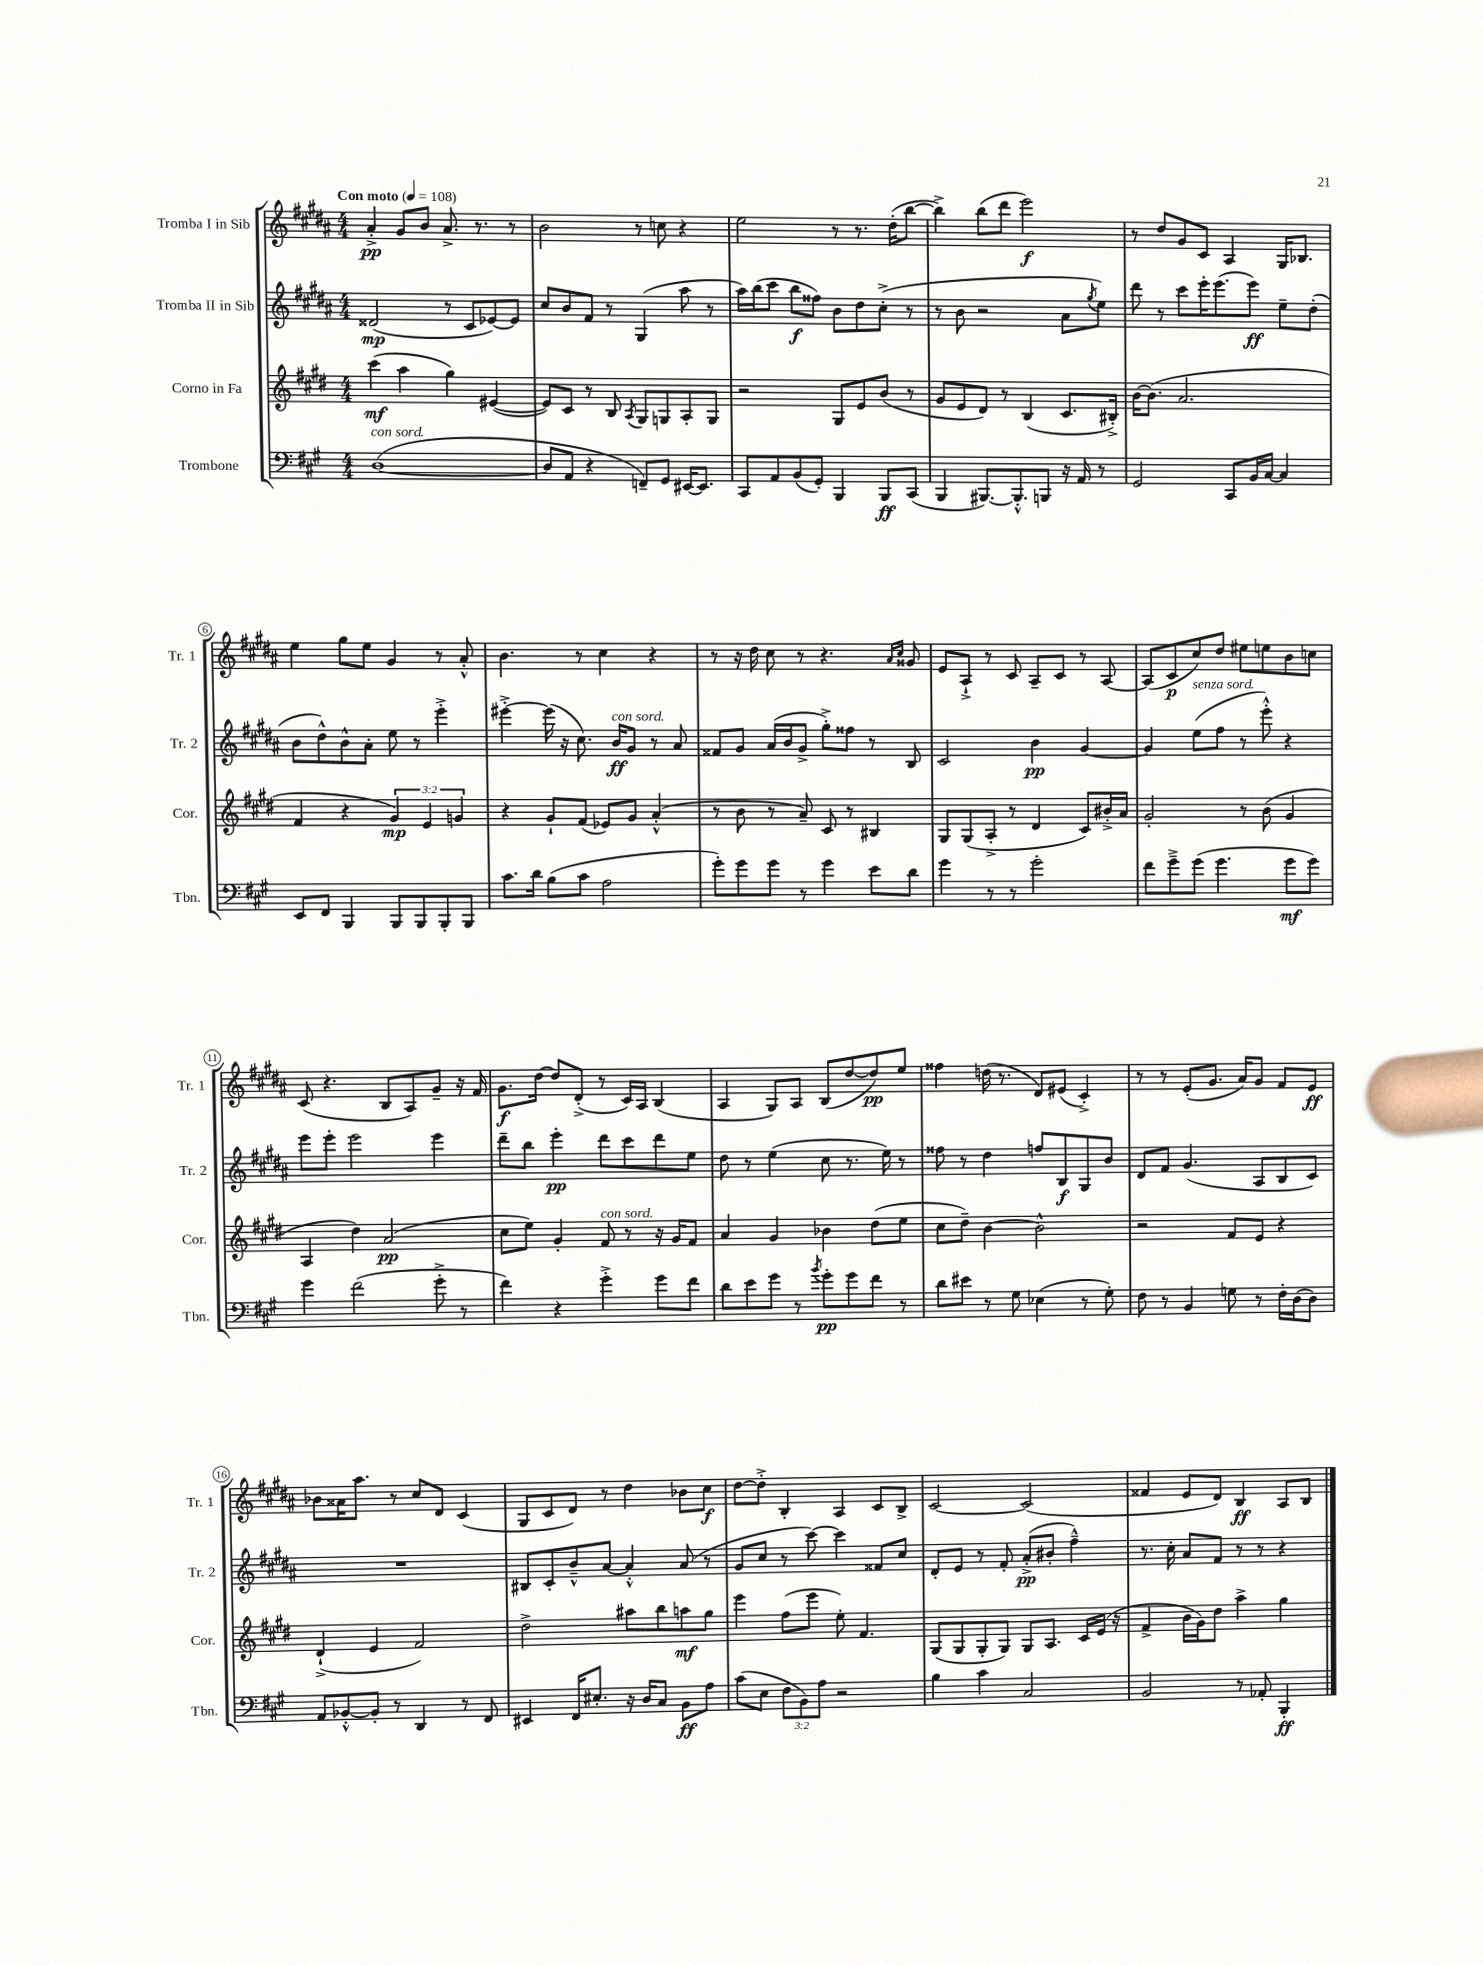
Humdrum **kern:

**kern	**dynam	**kern	**dynam	**kern	**dynam	**kern	**dynam
*part4	*part4	*part3	*part3	*part2	*part2	*part1	*part1
*staff4	*staff4	*staff3	*staff3	*staff2	*staff2	*staff1	*staff1
*I"Trombone	*	*I"Corno in Fa	*	*I"Tromba II in Sib	*	*I"Tromba I in Sib	*
*I'Tbn.	*	*I'Cor.	*	*I'Tr. 2	*	*I'Tr. 1	*
*clefF4	*	*clefG2	*	*clefG2	*	*clefG2	*
*k[f#c#g#]	*	*k[f#c#g#d#]	*	*k[f#c#g#d#a#]	*	*k[f#c#g#d#a#]	*
*M4/4	*	*M4/4	*	*M4/4	*	*M4/4	*
*MM108	*	*MM108	*	*MM108	*	*MM108	*
=1	=1	=1	=1	=1	=1	=1	=1
!	!	!	!	!	!	!LO:TX:a:B:t=Con moto	!
!LO:TX:a:i:t=con sord.	!	!	!	!	!	!	!
([1D	.	(4ccc#\	mf	(2d##X/	mp	4a#'^/	pp
.	.	4aa\	.	.	.	8g#/L	.
.	.	.	.	.	.	8b/J	.
.	.	4gg#\)	.	8r	.	8.a#^/	.
.	.	.	.	8c#/L	.	.	.
.	.	.	.	.	.	8.r	.
.	.	([4e#X/	.	[8e-X/)	.	.	.
.	.	.	.	8e-/J]	.	8r	.
=2	=2	=2	=2	=2	=2	=2	=2
8D/L]	.	8e#/L])	.	8cc#/L	.	2b\	.
8AA/J	.	8c#/J	.	8b/	.	.	.
4r	.	8r	.	8f#/J	.	.	.
.	.	8B/	.	8r	.	.	.
.	.	8qA/	.	.	.	.	.
8FFn~/L)	.	8G#/L	.	(4G#/	.	8r	.
8GG#/J	.	8Gn/	.	.	.	8ccn\	.
[16EE#X/KL	.	8A'/	.	8aa#\	.	4r	.
8.EE#/J]	.	.	.	.	.	.	.
.	.	8G/J	.	8r	.	.	.
=3	=3	=3	=3	=3	=3	=3	=3
8CC#/L	.	2r	.	16aa#\LL)	.	2ee\	.
.	.	.	.	(16bb\J	.	.	.
8AA/	.	.	.	8ccc#\J	.	.	.
(8BB/	.	.	.	8bb\L	f	.	.
8GG#'/J)	.	.	.	8ff##X\J)	.	.	.
4BBB/	.	8G#/L	.	8b\L	.	8r	.
.	.	8e/	.	8dd#\	.	8.r	.
8BBB/L	ff	(8b/J	.	(8cc#'^\J	.	.	.
.	.	.	.	.	.	(16dd#'\KL	.
(8CC#/J	.	8r	.	8r	.	[8bb\J	.
=4	=4	=4	=4	=4	=4	=4	=4
4BBB/	.	8g#/L	.	8r	.	4bb^\])	.
.	.	8e/	.	8b\	.	.	.
[8.BBB#X/L)	.	8d#/J)	.	2r	.	(8bb\L	.
.	.	8r	.	.	.	8ddd#\J	.
8.BBB#'^^/]	.	.	.	.	.	.	.
.	.	(4B/	.	.	.	2eee\)	f
8BBBn/J	.	.	.	.	.	.	.
16r	.	8.c#/L	.	8a#\L	.	.	.
16AA/	.	.	.	.	.	.	.
.	.	.	.	8qgg#/	.	.	.
8r	.	.	.	8ee\J)	.	.	.
.	.	16B#X'^/Jk)	.	.	.	.	.
=5	=5	=5	=5	=5	=5	=5	=5
2GG#/	.	[16b\KL	.	8ddd#\	.	8r	.
.	.	(8.b\J]	.	.	.	.	.
.	.	.	.	8r	.	8dd#/L	.
.	.	2.a/	.	8ccc#\L	.	8g#/	.
.	.	.	.	16eee'\K	.	8c#/J	.
.	.	.	.	(8.eee\	.	.	.
8CC#/L	.	.	.	.	.	4A#/	.
16BB/L	.	.	.	8eee\J)	ff	.	.
[16C#/JJ	.	.	.	.	.	.	.
4C#/]	.	.	.	8ee~\L	.	16G#/KL	.
.	.	.	.	.	.	8.B-X/J	.
.	.	.	.	(8dd#'\J	.	.	.
!!LO:LB:g=z
=6	=6	=6	=6	=6	=6	=6	=6
8EE/L	.	4f#/	.	8b\L	.	4ee\	.
8FF#/J	.	.	.	8dd#^^\)	.	.	.
4BBB/	.	4r	.	8b^^\	.	8gg#\L	.
.	.	.	.	8a#'\J	.	8ee\J	.
8BBB/L	.	6g#/)	mp	8ee\	.	4g#/	.
8BBB/	.	.	.	8r	.	.	.
.	.	6e/	.	.	.	.	.
8BBB'/	.	.	.	4eee'^\	.	8r	.
.	.	6gn/	.	.	.	.	.
8BBB/J	.	.	.	.	.	8a#'^^/	.
=7	=7	=7	=7	=7	=7	=7	=7
8.c#\L	.	4r	.	[4eee#X'^\	.	4.b\	.
16d\Jk	.	.	.	.	.	.	.
(8B\L	.	8g#`/L	.	(16eee#\]	.	.	.
.	.	.	.	16r	.	.	.
8c#\J	.	(8f#/J	.	8.cc#\)	.	8r	.
2A\	.	8e-X/L)	.	.	.	4cc#\	.
!	!	!	!	!LO:TX:a:i:t=con sord.	!	!	!
.	.	.	.	16b/KL	ff	.	.
.	.	8g#/J	.	8g#/J	.	.	.
.	.	(4a'^^/	.	8r	.	4r	.
.	.	.	.	8a#/	.	.	.
=8	=8	=8	=8	=8	=8	=8	=8
8g#'\L)	.	8r	.	8f##X/L	.	8r	.
8g#\	.	8b\	.	8g#/J	.	16r	.
.	.	.	.	.	.	16dd#\	.
8g#\J	.	8r	.	(16a#/LL	.	8cc#\	.
.	.	.	.	16b/J	.	.	.
8r	.	8a~/)	.	8g#^/J	.	8r	.
4g#\	.	8c#/	.	8gg#'^\L)	.	4.r	.
.	.	8r	.	8ff##X\J	.	.	.
8e\L	.	4B#X/	.	8r	.	.	.
.	.	.	.	.	.	16qqa#/LL	.
.	.	.	.	.	.	16qqcc#/JJ	.
8d\J	.	.	.	8B/	.	8g##X/	.
=9	=9	=9	=9	=9	=9	=9	=9
4g#\	.	8G#/L	.	2c#/	.	8e/L	.
.	.	(8G#/	.	.	.	8A#`^/J	.
8r	.	8A'^/J	.	.	.	8r	.
8r	.	8r	.	.	.	8c#/	.
2g#'\	.	4d#/	.	4b\	pp	8A#~/L	.
.	.	.	.	.	.	8c#/J	.
.	.	8c#/L)	.	[4g#/	.	8r	.
.	.	16b#X'^/L	.	.	.	[8A#/	.
.	.	16a/JJ	.	.	.	.	.
=10	=10	=10	=10	=10	=10	=10	=10
8f#\L	.	2g#'/	.	4g#/]	.	(8A#/L]	.
8g#~^\	.	.	.	.	.	8c#/	p
!	!	!	!	!LO:TX:a:i:t=senza sord.	!	!	!
(8g#\J	.	.	.	(8ee\L	.	8cc#/)	.
4.g#\	.	.	.	8ff#\J	.	8dd#/J	.
.	.	8r	.	8r	.	8ee#X\L	.
.	.	(8b\	.	8eee'^^\)	.	8een\	.
8g#\L	mf	4g#/	.	4r	.	8b\	.
8g#\J)	.	.	.	.	.	8ccn\J	.
!!LO:LB:g=z
=11	=11	=11	=11	=11	=11	=11	=11
4g#\	.	4A/	.	8eee\L	.	(8c#/	.
.	.	.	.	8eee'\J	.	4.r	.
(2f#\	.	4dd#\)	.	2eee\	.	.	.
.	.	(2a/	pp	.	.	8B/L	.
.	.	.	.	.	.	8A#/)	.
8g#'^\	.	.	.	4eee\	.	8g#~/J	.
8r	.	.	.	.	.	16r	.
.	.	.	.	.	.	16f#/	.
=12	=12	=12	=12	=12	=12	=12	=12
4f#\)	.	8cc#\L	.	8ddd#~\L	.	8.g#\L	f
.	.	8ee\J)	.	8bb\J	.	.	.
.	.	.	.	.	.	[16dd#\Jk	.
4r	.	4g#'/	.	4eee'\	pp	8dd#/L]	.
.	.	.	.	.	.	(8d#'^/J	.
!	!	!LO:TX:a:i:t=con sord.	!	!	!	!	!
4g#'^\	.	8f#/	.	8ddd#\L	.	8r	.
.	.	8r	.	8ccc#\	.	16c#/LL)	.
.	.	.	.	.	.	16A#/JJ	.
8g#\L	.	16r	.	8ddd#\	.	(4B/	.
.	.	16g#/KL	.	.	.	.	.
8f#\J	.	8f#/J	.	8ee\J	.	.	.
=13	=13	=13	=13	=13	=13	=13	=13
8d\L	.	4a/	.	8dd#\	.	4A#/	.
8e\	.	.	.	8r	.	.	.
8g#\J	.	4g#/	.	(4ee\	.	8G#/L)	.
8r	.	.	.	.	.	8A#/J	.
8qb/	.	.	.	.	.	.	.
8g#'\L	pp	4b-X\	.	8cc#\	.	(8B/L	.
8g#\	.	.	.	8.r	.	[8dd#/	.
8f#\J	.	(8dd#\L	.	.	.	8dd#/])	pp
.	.	.	.	16ee\)	.	.	.
8r	.	8ee\J	.	8r	.	8ee/J	.
=14	=14	=14	=14	=14	=14	=14	=14
8d\L	.	8cc#\L	.	8ff##X\	.	4ff##X\	.
8e#X\J	.	8dd#~\J)	.	8r	.	.	.
8r	.	[4b\	.	4dd#\	.	(16ddn\	.
.	.	.	.	.	.	8.r	.
8G#\	.	.	.	.	.	.	.
(4E-X\	.	2b^^\]	.	8ffn/L	.	8d#/L)	.
.	.	.	.	8B/	f	(8e#X/J	.
8r	.	.	.	8G#/	.	4c#'^/)	.
8G#'\)	.	.	.	8b/J	.	.	.
=15	=15	=15	=15	=15	=15	=15	=15
8F#\	.	2r	.	8d#/L	.	8r	.
8r	.	.	.	8f#/J	.	8r	.
4BB/	.	.	.	(4.g#/	.	(8e'/L	.
.	.	.	.	.	.	8.g#/J	.
8Gn\	.	8f#/L	.	.	.	.	.
.	.	.	.	.	.	16a#/KL)	.
8r	.	8e/J	.	8A#/L	.	8g#/J	.
16F#'\LL	.	4r	.	8B/	.	8f#/L	.
(16D\J	.	.	.	.	.	.	.
8D\J)	.	.	.	8c#/J)	.	8e/J	ff
!!LO:LB:g=z
=16	=16	=16	=16	=16	=16	=16	=16
8AA/L	.	(4d#`^/	.	1r	.	8b-X\L	.
[8BB-X'^^/	.	.	.	.	.	16a##X\K	.
.	.	.	.	.	.	8.aa#\J	.
8BB-'/J]	.	4e/	.	.	.	.	.
8r	.	.	.	.	.	8r	.
4DD/	.	2f#/)	.	.	.	8cc#/L	.
.	.	.	.	.	.	8d#/J	.
8r	.	.	.	.	.	(4c#/	.
8FF#/	.	.	.	.	.	.	.
=17	=17	=17	=17	=17	=17	=17	=17
4EE#X/	.	2dd#^\	.	8B#X/L	.	8G#/L	.
.	.	.	.	8c#'/	.	8c#/	.
16FF#/KL	.	.	.	8b~^^/	.	8d#/J)	.
8.E#X'/J	.	.	.	.	.	.	.
.	.	.	.	[8a#/J	.	8r	.
16r	.	8aa#X\L	.	4a#'^^/]	.	4dd#\	.
16D/KL	.	.	.	.	.	.	.
8C#/J	.	8bb\	.	.	.	.	.
8BB\L	ff	8aan\	mf	(8a#/	.	8b-X\L	.
8A\J	.	8gg#\J	.	8r	.	8cc#\J	f
=18	=18	=18	=18	=18	=18	=18	=18
(8c#\L	.	4eee\	.	8g#/L	.	[8dd#\L	.
8E\J	.	.	.	8cc#/J	.	8dd#'^\J]	.
12F#\L	.	(8ff#\L	.	8r	.	4B'/	.
12BB\)	.	.	.	.	.	.	.
.	.	8eee\J	.	[8ccc#\)	.	.	.
12A\J	.	.	.	.	.	.	.
2r	.	8ee'\)	.	4ccc#\]	.	4A#/	.
.	.	4.f#/	.	.	.	.	.
.	.	.	.	8f##X/L	.	8c#/L	.
.	.	.	.	8cc#/J	.	8B^/J	.
=19	=19	=19	=19	=19	=19	=19	=19
4B\	.	(8G#/L	.	8d#'/L	.	[2c#/	.
.	.	8G#/	.	8e/J	.	.	.
4c#\	.	8G#'/	.	8r	.	.	.
.	.	8G#/J)	.	8f#'/	.	.	.
2C#/	.	8G#/L	.	(8a#'^/L	pp	(2c#/]	.
.	.	8.A/J	.	8b#X'/J	.	.	.
.	.	.	.	4ff#~^^\)	.	.	.
.	.	16c#/LL	.	.	.	.	.
.	.	(16e/JJ	.	.	.	.	.
.	.	16r	.	.	.	.	.
=20	=20	=20	=20	=20	=20	=20	=20
2BB/	.	4f#^/	.	8.r	.	4f##X/	.
.	.	.	.	16cc#'\	.	.	.
.	.	16b\LL	.	8a#/L	.	8e/L	.
.	.	16g#\J)	.	.	.	.	.
.	.	8dd#\J	.	8f#/J	.	8d#/J)	.
8r	.	4aa^\	.	8r	.	4B/	ff
8AA-X'/	.	.	.	8r	.	.	.
4BBB'/	ff	4gg#\	.	4r	.	8A#/L	.
.	.	.	.	.	.	8B/J	.
==	==	==	==	==	==	==	==
*-	*-	*-	*-	*-	*-	*-	*-
